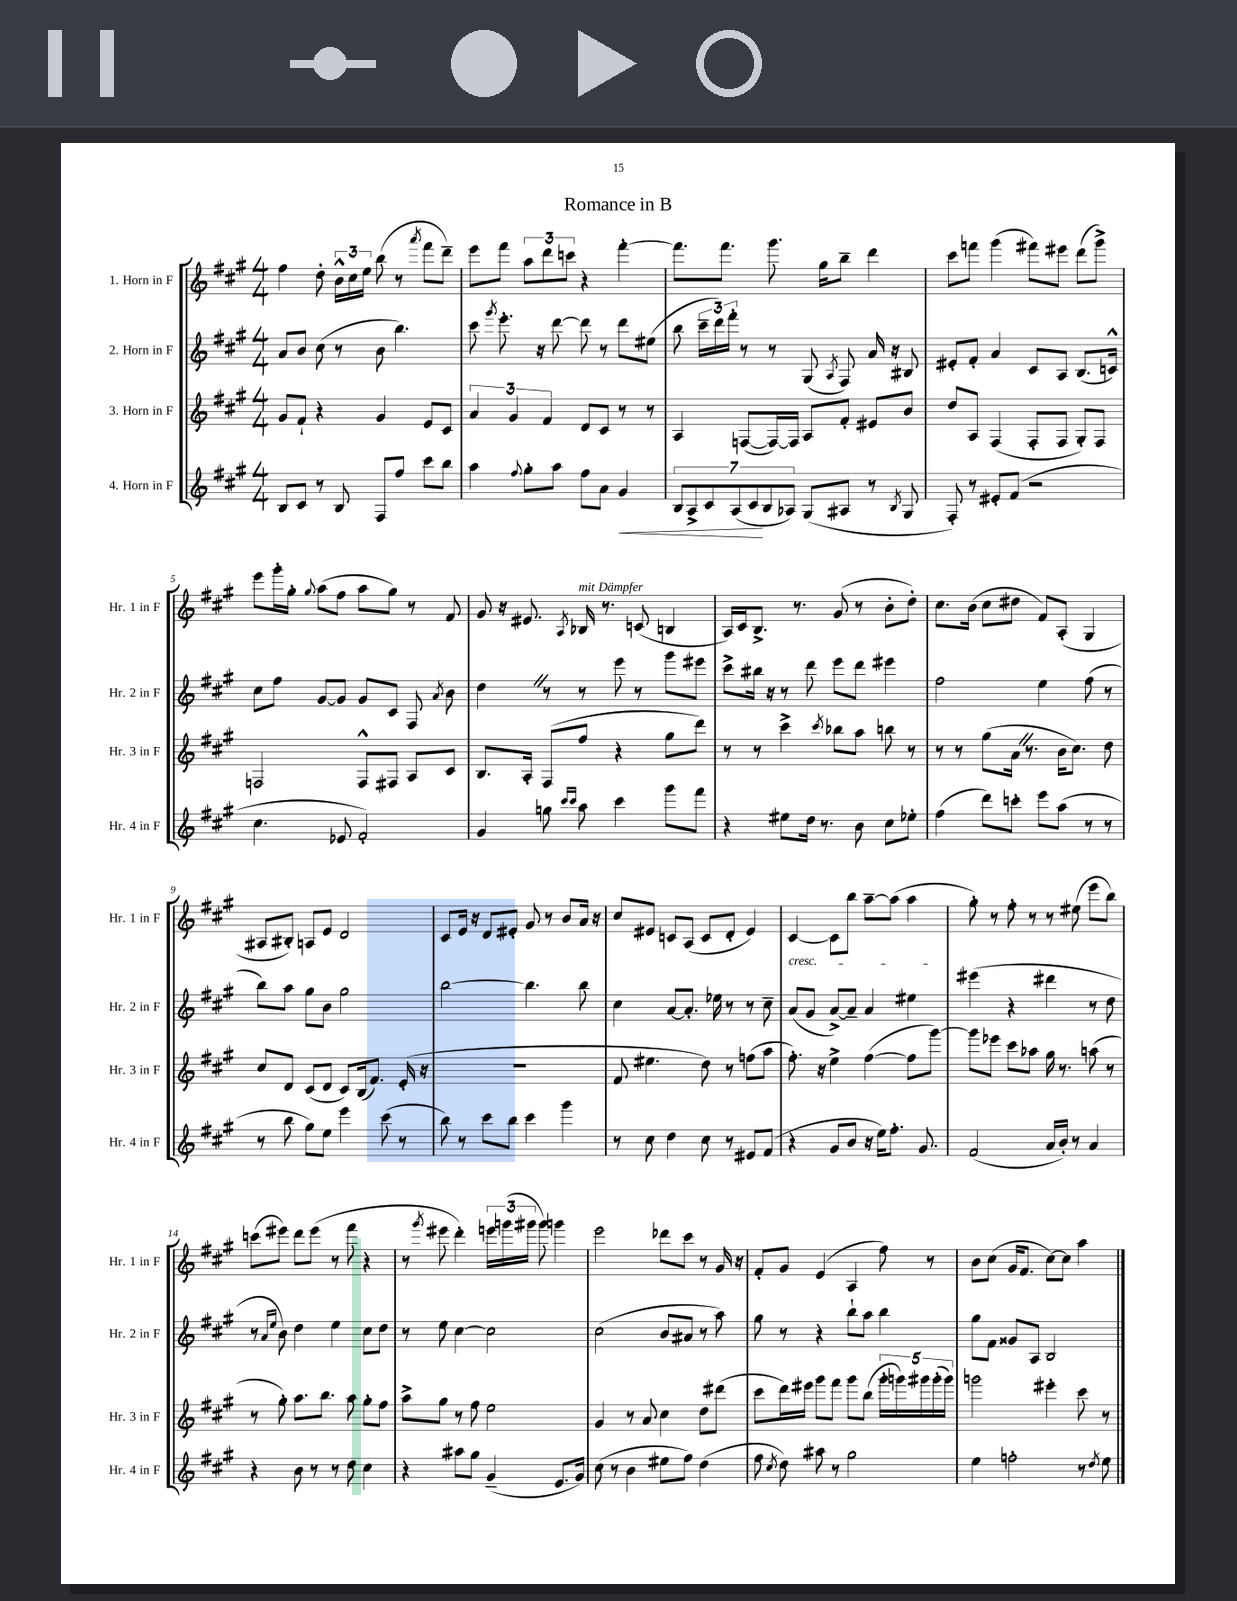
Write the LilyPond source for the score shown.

\header { title = "Romance in B" }
<<
\new StaffGroup <<
\new Staff = "s0" \with { instrumentName = "1. Horn in F" shortInstrumentName = "Hr. 1 in F" } {
    \clef treble \key a \major \numericTimeSignature \time 4/4
    \autoBeamOff fis''4 d''8-. \tuplet 3/2 { b'16[-^ cis''16 e''16] } b''8( r8 \acciaccatura { a'''8 } fis'''8[ d'''8]--) |
    e'''8[ fis'''8] \tuplet 3/2 { a''8[ d'''8 c'''8] } r4 fis'''4~-. |
    fis'''8.[ fis'''8.] gis'''8. gis''16[ b''8]-- d'''4 |
    cis'''8[ f'''8] gis'''4( fis'''8[) eis'''8] d'''8[( gis'''8]->) |
    e'''8[ gis'''16-. gis''16]-. \appoggiatura { gis''8 } a''8[( fis''8] a''8[ gis''8]) r8 fis'8 |
    gis'8 r16 eis'8. \acciaccatura { a8 } bes16^\markup { \italic "mit Dämpfer" } r8. c'8( b4 |
    a16[) cis'16 b8.]-> r8. gis'8( r8 b'8[-. d''8]-.) |
    cis''8.[ b'16]( cis''8[ dis''8] fis'8[) a8]-.( gis4 |
    ais8[ bis8]-.) a8[ e'8] d'2 |
    cis'8[ e'16] r16 d'8[ eis'8]-. gis'8 r8 b'8[ a'16] r16 |
    cis''8[ eis'8] c'8[ a8]( c'8[ d'8]-. eis'4) |
    cis'4~\cresc cis'8[ b''8] a''8[~-- a''8]( a''4\! |
    gis''8-.) r8 fis''8-. r8 r8 eis''8( e'''8[ b''8]) |
    c'''8[( eis'''8]) d'''8[ eis'''8]( r8 fis'''8 r4 |
    r8 \acciaccatura { gis'''8 } eis'''8 d'''4-.) \tuplet 3/2 { e'''16[ g'''16( gis'''16] } gis'''8) g'''4 |
    e'''2 des'''8[ cis'''8] r8 gis'16 r16 |
    fis'8[-. gis'8] e'4( a4 fis''8) r8 |
    b'8[ cis''8]( gis'16[ fis'8.] cis''8[~) cis''8] a''4 \bar "|." |
}
\new Staff = "s1" \with { instrumentName = "2. Horn in F" shortInstrumentName = "Hr. 2 in F" } {
    \clef treble \key a \major \numericTimeSignature \time 4/4
    \autoBeamOff a'8[ b'8] cis''8( r8 b'8 b''4.) |
    cis'''8 \acciaccatura { gis'''8 } e'''8.-. r16 d'''8~ d'''8 r8 d'''8[ eis''8]( |
    b''8 \tuplet 3/2 { cis'''16[-- d'''16) fis'''16]-. } r8 r8 gis8( \acciaccatura { a8 } fis8) a'16 r16 bis8 |
    eis'8[-. fis'8]-. a'4 cis'8[ a8] b8.[( c'16]-^) |
    cis''8[ fis''8] gis'8[~ gis'8] gis'8[ cis'8] fis8 \acciaccatura { a'8 } b'8 |
    d''4 \once \override BreathingSign.text = \markup { \musicglyph "scripts.caesura.straight" } \breathe r8 r8 e'''8 r8 gis'''8[ eis'''8] |
    cis'''8[-> bis''16] r16 r8 d'''8 e'''8[ d'''8] eis'''4 |
    fis''2 e''4 fis''8( r8 |
    b''8[) a''8] gis''8[ b'8] gis''2 |
    b''2~ b''4. b''8 |
    cis''4 a'8[~ a'8.]-. ees''16 r8 r8 cis''8-- |
    a'8[( gis'8] a'8[~->) a'8]-- a'4 eis''4 |
    eis'''4( r4 dis'''4 r8 d''8 |
    r8 \grace { a'16[ e''16] } b'8) d''4 e''4 cis''8[ d''8] |
    r8 e''8 cis''4~ cis''2 |
    cis''2( b'8[ ais'8] r8 a''8) |
    gis''8 r8 r4 b''8[-! a''8] b''4 |
    gis''8[ fis'8] gisis'8[ a8] b2 \bar "|." |
}
\new Staff = "s2" \with { instrumentName = "3. Horn in F" shortInstrumentName = "Hr. 3 in F" } {
    \clef treble \key a \major \numericTimeSignature \time 4/4
    \autoBeamOff gis'8[ fis'8]-! r4 gis'4 e'8[ cis'8] |
    \tuplet 3/2 { a'4 gis'4 fis'4 } d'8[ cis'8] r8 r8 |
    a4 f8[~( f16~) f16] a8[ fis'8]-. eis'8[ b'8] |
    d''8[ a8] fis4( fis8[-. fis8] gis8[-.) fis8] |
    f2 f8[-^ fis8] a8[ cis'8] |
    b8.[ a16]-. fis8[( fis''8] r4 gis''8[ d'''8]) |
    r8 r8 cis'''4-> \acciaccatura { cis'''8 } bes''8[ a''8] b''8 r8 |
    r8 r8 gis''8[( a'16] \once \override BreathingSign.text = \markup { \musicglyph "scripts.caesura.straight" } \breathe r8. b'16[ cis''8.]) d''8 |
    cis''8[ d'8] cis'8[( d'8] cis'8[) b16( fis'8.]) e'16-.( r16 |
    R1 |
    fis'8 eis''4. d''8) r8 f''8[( a''8] |
    fis''8.-.) r16 e''4-> fis''4~( fis''8[ gis'''8]~) |
    gis'''8[ ees'''8] cis'''8[ aes''8] gis''16 r8. a''8( r8 |
    r8 gis''8-.) a''8.[ b''8.] a''8 gis''8[-. fis''8] |
    a''8[-> gis''8] r8 fis''8 e''2 |
    gis'4 r8 a'8 cis''4 d''8[ dis'''8]( |
    cis'''8[ d'''16) eis'''16] gis'''8[ fis'''8] gis'''8[ b''8]( \tuplet 5/4 { gis'''16[-. g'''16) gis'''16 gis'''16-.( gis'''16]) } |
    g'''2 eis'''4-. cis'''8 r8 \bar "|." |
}
\new Staff = "s3" \with { instrumentName = "4. Horn in F" shortInstrumentName = "Hr. 4 in F" } {
    \clef treble \key a \major \numericTimeSignature \time 4/4
    \autoBeamOff b8[ cis'8] r8 b8 fis8[ fis''8] cis'''8[ b''8] |
    a''4 \appoggiatura { fis''8 } gis''8[-. a''8] fis''8[ a'8] gis'4\< |
    \tuplet 7/4 { b8[ a8-> cis'8 a8( cis'8\! b8 aes8]) } gis8[( ais8] r8 \acciaccatura { b8 } gis8 |
    fis8-.) r8 eis'8[-. fis'8]( r2 |
    cis''4. ees'8 fis'2-.) |
    gis'4 g''8 \grace { cis'''16[ cis'''16] } a''8 cis'''4 gis'''8[ fis'''8] |
    r4 eis''8[ d''16] r8. b'8 cis''8[ ees''8]-. |
    fis''4( d'''8[) c'''8]-. e'''8[ a''8]( r8 r8 |
    r8 b''8 gis''8[) e''8] e'''4 cis'''8( r8 |
    b''8) r8 cis'''8[ b''8] cis'''4 gis'''4 |
    r8 cis''8 d''4 cis''8 r8 eis'8[ fis'8]( |
    r4 gis'8[ b'8] r16 e''16[) fis''8.]-. gis'8. |
    fis'2( a'16[ b'16]-.) r8 a'4 |
    r4 b'8 r8 r8 d''8 cis''4 |
    r4 ais''8[ gis''8] gis'4--( e'8.[ gis'16]) |
    cis''8( r8 b'4 eis''8[ fis''8]) d''4( |
    fis''8 \acciaccatura { cis''8 } d''8) ais''8 r8 gis''2 |
    e''4 f''2-. r8 \acciaccatura { d''8 } e''8 \bar "|." |
}
>>
>>
